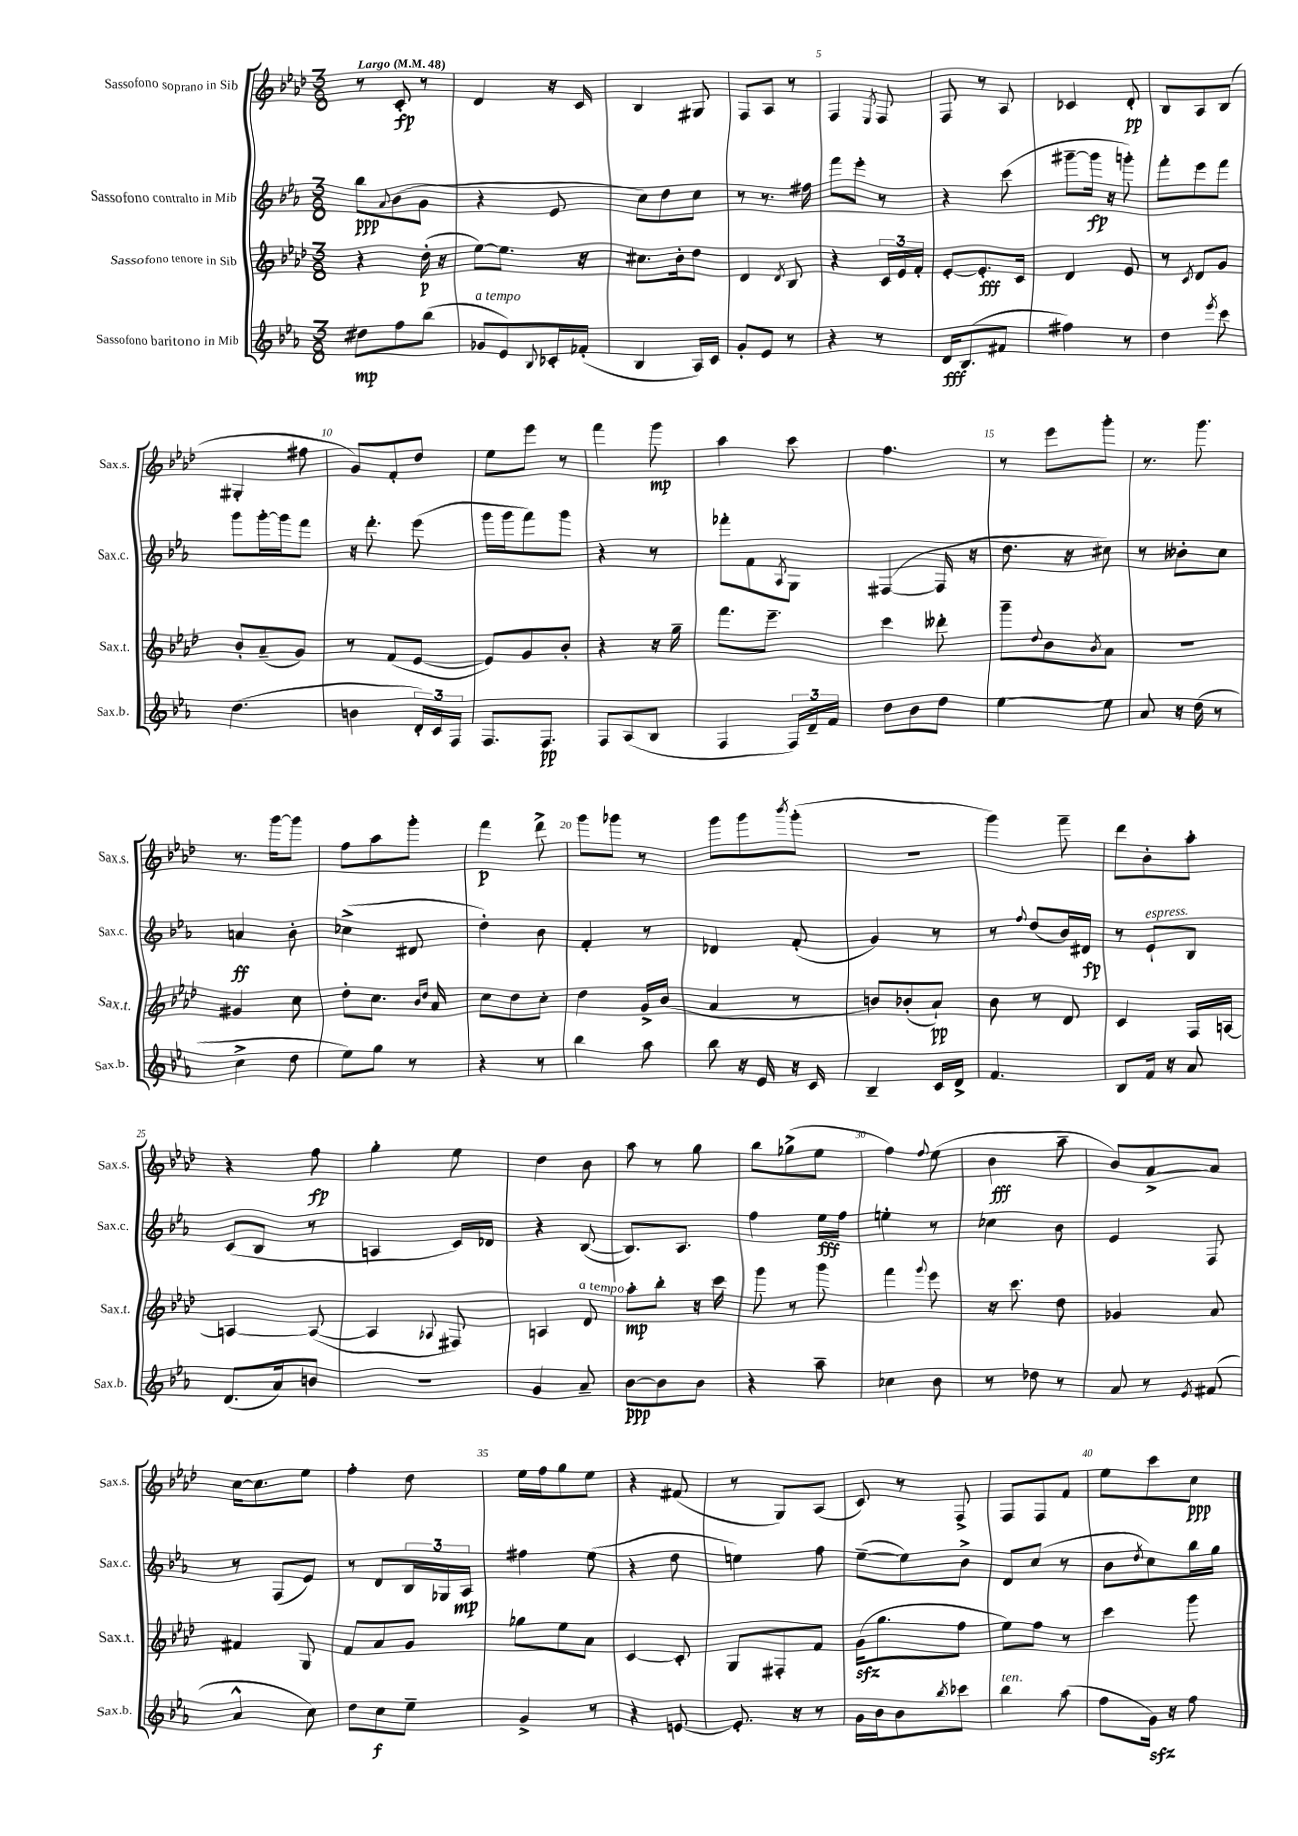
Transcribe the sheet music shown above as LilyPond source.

<<
\new StaffGroup <<
\new Staff = "s0" \with { instrumentName = "Sassofono soprano in Sib" shortInstrumentName = "Sax.s." } {
    \clef treble \key aes \major \numericTimeSignature \time 3/8 \tempo "Largo" 4 = 48
    r8 c'8-.\fp r8 |
    des'4 r16 c'16 |
    bes4 gis8 |
    f8 aes8 r8 |
    f4 \acciaccatura { ees8 } f8 |
    f8 r8 aes8 |
    ces'4 des'8-.\pp |
    bes8 aes8 bes8( |
    gis4-. fis''8 |
    g'8) f'8-. des''8 |
    ees''8 ees'''8 r8 |
    f'''4 g'''8\mp |
    aes''4 c'''8 |
    f''4. |
    r8 ees'''8 g'''8-. |
    r8. g'''8. |
    r8. g'''16~ g'''8 |
    f''8 aes''8 g'''8-. |
    f'''4\p des'''8-> |
    g'''8 ges'''8 r8 |
    g'''8 g'''8 \acciaccatura { bes'''8 } g'''8-.( |
    r4. |
    g'''4) f'''8-- |
    des'''8 bes'8-. aes''8-. |
    r4 f''8\fp |
    g''4-. ees''8 |
    des''4 bes'8 |
    aes''8 r8 g''8 |
    bes''8 ges''8->( ees''8 |
    f''4) \appoggiatura { f''8 } ees''8( |
    bes'4\fff aes''8-- |
    bes'8) aes'8~-> aes'8 |
    c''16~ c''8. ees''8 |
    f''4-. des''8 |
    ees''16 f''16 g''8 ees''8 |
    r4 fis'8( |
    r8 g8) aes8( |
    c'8) r8 f8-> |
    f8 f8 f'8 |
    ees''8 c'''8 c''8\ppp \bar "|." |
}
\new Staff = "s1" \with { instrumentName = "Sassofono contralto in Mib" shortInstrumentName = "Sax.c." } {
    \clef treble \key ees \major \numericTimeSignature \time 3/8
    bes''8\ppp \appoggiatura { aes'8 } bes'8( g'8 |
    r4 ees'8 |
    c''8) d''8 c''8 |
    r8 r8. fis''16 |
    f'''8 ees'''8-. r8 |
    r4 c'''8( |
    gis'''8~-- gis'''16\fp r16 g'''8-.) |
    f'''8-. ees'''8 f'''8 |
    g'''8 g'''16~-. g'''16 f'''8 |
    r16 d'''8.-. ees'''8( |
    g'''16 g'''16 f'''8) g'''8 |
    r4 r8 |
    fes'''8-. f'8 \acciaccatura { aes8 } g8 |
    fis4~( fis16 r16 |
    d''8. r16 cis''8) |
    r8 beses'8-. c''8 |
    a'4\ff bes'8-. |
    ces''4->( dis'8 |
    d''4-.) bes'8 |
    f'4-. r8 |
    des'4 f'8-.( |
    g'4) r8 |
    r8 \appoggiatura { f''8 } d''8( bes'16) dis'16\fp |
    r8 ees'8-!^\markup { \italic "espress." } bes8 |
    c'8( bes8 r8 |
    a4 c'16) des'16 |
    r4 bes8~( |
    bes8.) aes8. |
    f''4 ees''16\fff f''16 |
    e''4-. r8 |
    ces''4 bes'8 |
    ees'4 f8 |
    r8 f8( ees'8) |
    r8 d'8 \tuplet 3/2 { bes16 ges16 aes16\mp } |
    fis''4 ees''8( |
    r4 d''8 |
    e''4) f''8 |
    ees''8~--( ees''8) bes'8-> |
    d'8 c''8( r8 |
    bes'8 \acciaccatura { d''8 } c''8) bes''16 g''16 \bar "|." |
}
\new Staff = "s2" \with { instrumentName = "Sassofono tenore in Sib" shortInstrumentName = "Sax.t." } {
    \clef treble \key aes \major \numericTimeSignature \time 3/8
    r4 des''16-.\p( r16 |
    ees''8~) ees''8. r16 |
    cis''8. bes'16-. des''8 |
    des'4 \acciaccatura { des'8 } bes8 |
    r4 \tuplet 3/2 { c'16 ees'16 f'16-. } |
    ees'8~-. ees'8.-.\fff c'16 |
    des'4 ees'8 |
    r8 \acciaccatura { c'8 } des'8 g'8 |
    bes'8-. aes'8--( g'8) |
    r8 f'8( ees'8~ |
    ees'8) g'8 bes'8-. |
    r4 r16 g''16-- |
    f'''8. ees'''8.-- |
    c'''4 deses'''8-. |
    g'''8-- \appoggiatura { des''8 } bes'8 \acciaccatura { bes'8 } aes'8 |
    R4. |
    gis'4 c''8 |
    des''8-. c''8. \grace { bes'16 des''16 } aes'16 |
    c''8 des''8 c''8-. |
    des''4 g'16-> bes'16( |
    aes'4 r8 |
    b'8) bes'8-.( aes'8-!\pp) |
    bes'8 r8 des'8 |
    c'4 f16 a16~ |
    a4~ a8~( |
    a4 \appoggiatura { aes8 } fis8) |
    a4 des'8^\markup { \italic "a tempo" } |
    aes''8-.\mp bes''8-. r16 c'''16 |
    g'''8 r8 g'''8 |
    f'''4 \appoggiatura { g'''8 } ees'''8 |
    r16 c'''8. des''8 |
    ges'4 aes'8 |
    fis'4 g8 |
    f'8 aes'8 g'8 |
    ges''8 ees''8 aes'8 |
    c'4~ c'8-. |
    g8 fis8-. f'8 |
    g'16\sfz( g''8. f''8 |
    ees''8) f''8 r8 |
    c'''4 g'''8 \bar "|." |
}
\new Staff = "s3" \with { instrumentName = "Sassofono baritono in Mib" shortInstrumentName = "Sax.b." } {
    \clef treble \key ees \major \numericTimeSignature \time 3/8
    dis''8\mp f''8 bes''8( |
    ges'8^\markup { \italic "a tempo" } ees'8) \appoggiatura { bes8 } ces'16-. fes'16-.( |
    bes4 aes16) c'16 |
    g'8-. ees'8 r8 |
    r4 r8 |
    d'16\fff bes8.( fis'8 |
    fis''4) r8 |
    d''4 \acciaccatura { ees'''8 } c'''8 |
    d''4.( |
    b'4 \tuplet 3/2 { d'16-.) c'16 f16 } |
    f8. f8.\pp |
    f8 aes8( bes8 |
    f4 \tuplet 3/2 { f16) d'16-- f'16 } |
    d''8 bes'8 d''8 |
    ees''4~ ees''8 |
    aes'8 r16 d''16( r8 |
    c''4-> d''8 |
    ees''8) g''8 r8 |
    r4 r8 |
    bes''4 aes''8 |
    bes''8 r16 ees'16 r16 c'16 |
    bes4-- c'16 d'16-> |
    f'4. |
    bes8 f'16 r16 aes'8 |
    d'8.( aes'16) b'8 |
    R4. |
    g'4 aes'8-- |
    bes'8~\ppp bes'8 bes'8 |
    r4 aes''8-- |
    ces''4 bes'8 |
    r8 des''8 r8 |
    aes'8 r8 \acciaccatura { ees'8 } fis'8( |
    aes'4-^ c''8) |
    d''8 c''8\f ees''8-- |
    g'4-> r8 |
    r4 e'8~ |
    e'8.-. r16 r8 |
    g'16 bes'16 bes'8 \acciaccatura { bes''8 } ces'''8 |
    bes''4^\markup { \italic "ten." } aes''8( |
    f''8 g'16\sfz) r16 f''8 \bar "|." |
}
>>
>>
\layout { \context { \Score \override BarNumber.break-visibility = ##(#f #t #t) barNumberVisibility = #(every-nth-bar-number-visible 5) } }
